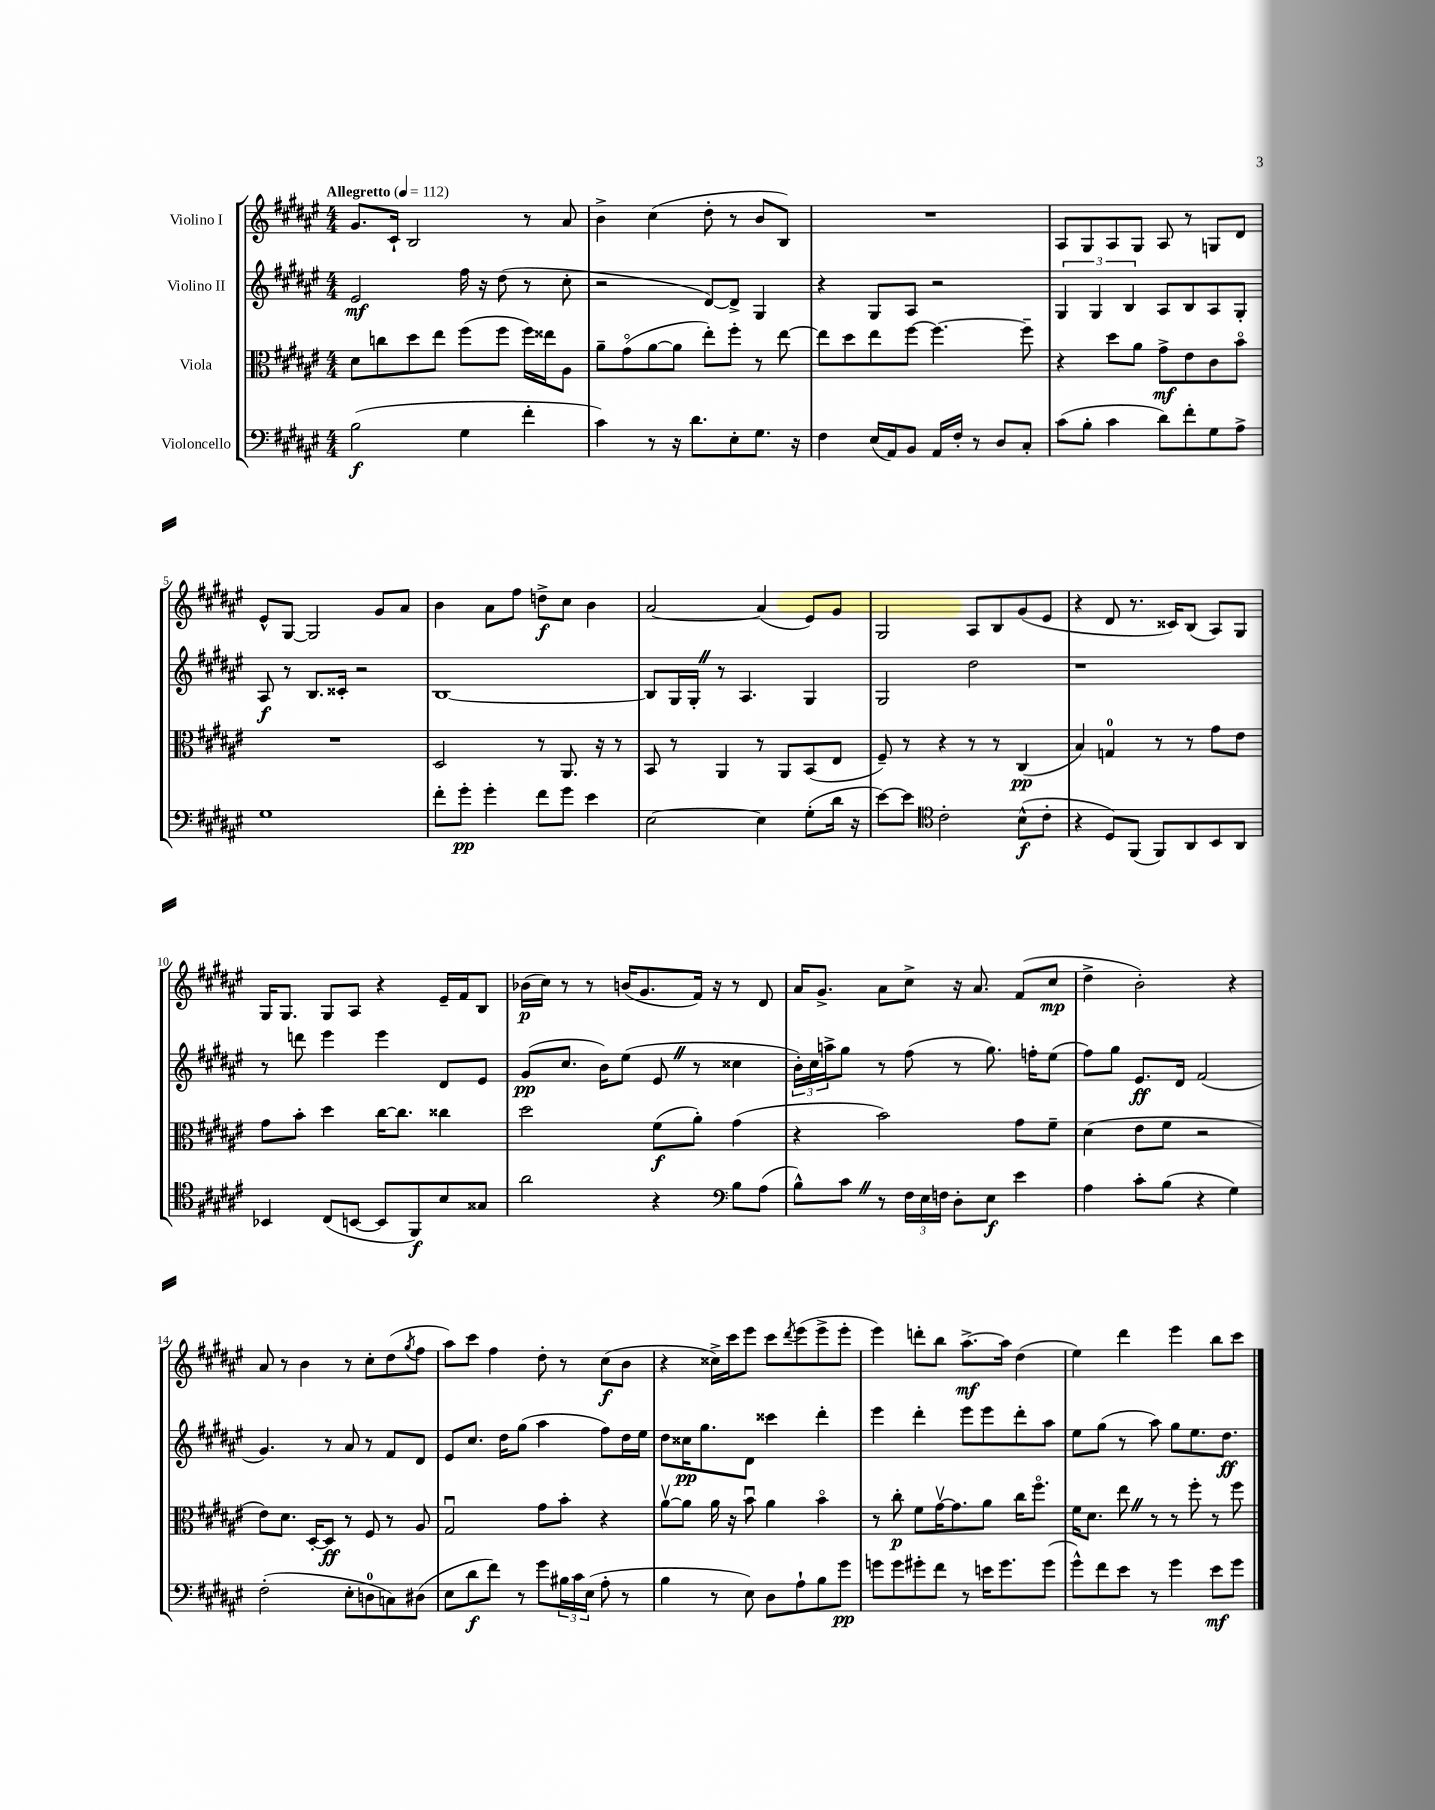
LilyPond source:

<<
\new StaffGroup <<
\new Staff = "s0" \with { instrumentName = "Violino I" } {
    \clef treble \key fis \major \numericTimeSignature \time 4/4 \tempo "Allegretto" 4 = 112
    gis'8. cis'16-! b2 r8 ais'8 |
    b'4-> cis''4( dis''8-. r8 b'8 b8) |
    R1 |
    ais8 gis8 ais8 gis8 ais8 r8 g8 dis'8 |
    eis'8-^ gis8~ gis2 gis'8 ais'8 |
    b'4 ais'8 fis''8 d''8->\f cis''8 b'4 |
    ais'2~ ais'4( eis'8) gis'8 |
    gis2 ais8 b8 gis'8( eis'8 |
    r4 dis'8 r8. cisis'16) b8( ais8) gis8 |
    gis16 gis8. gis8 ais8 r4 eis'16-- fis'16 b8 |
    bes'16\p( cis''16) r8 r8 b'16( gis'8. fis'16) r16 r8 dis'8 |
    ais'16 gis'8.-> ais'8 cis''8-> r16 ais'8. fis'8( cis''8\mp |
    dis''4-> b'2-.) r4 |
    ais'8 r8 b'4 r8 cis''8-. dis''8( \acciaccatura { gis''8 } fis''8 |
    ais''8) cis'''8 fis''4 dis''8-. r8 cis''8\f( b'8 |
    r4 cisis''16->) cis'''16 eis'''8 cis'''8 \acciaccatura { dis'''8 } eis'''8( eis'''8-> eis'''8-. |
    eis'''4) d'''8-. b''8 ais''8.~->\mf ais''16 dis''4( |
    eis''4) dis'''4 eis'''4 b''8 cis'''8 \bar "|." |
}
\new Staff = "s1" \with { instrumentName = "Violino II" } {
    \clef treble \key fis \major \numericTimeSignature \time 4/4
    eis'2\mf fis''16 r16 dis''8( r8 cis''8-. |
    r2 dis'8~) dis'8-> gis4 |
    r4 gis8 ais8 r2 |
    \tuplet 3/2 { gis4 gis4 b4 } ais8 b8 ais8 gis8-. |
    ais8\f r8 b8. cisis'16-. r2 |
    b1~ |
    b8 gis16 gis16-. \once \override BreathingSign.text = \markup { \musicglyph "scripts.caesura.straight" } \breathe r8 ais4. gis4 |
    gis2 dis''2 |
    r1 |
    r8 d'''8 eis'''4 eis'''4 dis'8 eis'8 |
    gis'8\pp( cis''8. b'16) eis''8( eis'8 \once \override BreathingSign.text = \markup { \musicglyph "scripts.caesura.straight" } \breathe r8 cisis''4 |
    \tuplet 3/2 { b'16-.) cis''16 a''16-> } gis''8 r8 fis''8( r8 gis''8.) f''16-. eis''8( |
    fis''8) gis''8 eis'8.\ff dis'16 fis'2( |
    gis'4.) r8 ais'8 r8 fis'8 dis'8 |
    eis'8 cis''8. dis''16 gis''8( ais''4 fis''8) dis''16 eis''16 |
    dis''8 cisis''16\pp gis''8. dis'8 cisis'''4 dis'''4-. |
    eis'''4 dis'''4-. eis'''8 eis'''8 dis'''8-. ais''8 |
    eis''8 gis''8( r8 ais''8) gis''8 eis''8. dis''8.\ff \bar "|." |
}
\new Staff = "s2" \with { instrumentName = "Viola" } {
    \clef alto \key fis \major \numericTimeSignature \time 4/4
    dis'8 c''8 dis''8 eis''8 fis''8( fis''8 fis''16) eisis''16 ais8 |
    ais'8-- gis'8\flageolet( ais'8~ ais'8 eis''8-.) fis''8-. r8 eis''8~ |
    eis''8 dis''8 eis''8 fis''8~ fis''4.~ fis''8-- |
    r4 dis''8 ais'8 gis'8->\mf eis'8 cis'8 b'8\flageolet |
    R1 |
    dis2 r8 ais,8. r16 r8 |
    b,8 r8 ais,4 r8 ais,8 b,8( eis8 |
    fis8--) r8 r4 r8 r8 cis4\pp( |
    b4) g4-0 r8 r8 gis'8 eis'8 |
    gis'8 b'8-. dis''4 cis''16~ cis''8. cisis''4 |
    dis''2 fis'8\f( ais'8-.) gis'4( |
    r4 b'2) gis'8 fis'8-- |
    dis'4( eis'8 fis'8 r2 |
    eis'8) dis'8. dis16~-. dis8\ff r8 fis8 r8 ais8 |
    gis2\downbow gis'8 b'8-. r4 |
    ais'8~\upbow ais'8 ais'16 r16 b'8\downbow ais'4 b'4\flageolet |
    r8 cis''8-.\p fis'8 gis'16~\upbow gis'8. ais'8 cis''16 fis''8.\flageolet |
    fis'16 dis'8. eis''8 \once \override BreathingSign.text = \markup { \musicglyph "scripts.caesura.straight" } \breathe r8 r8 fis''8-. r8 fis''8 \bar "|." |
}
\new Staff = "s3" \with { instrumentName = "Violoncello" } {
    \clef bass \key fis \major \numericTimeSignature \time 4/4
    b2\f( gis4 fis'4-. |
    cis'4) r8 r16 dis'8. eis8-. gis8. r16 |
    fis4 eis16( ais,16) b,8 ais,16 fis16-. r8 dis8 cis8-. |
    cis'8( b8-. cis'4 dis'8) fis'8-. gis8 ais8-> |
    gis1 |
    fis'8-. gis'8-.\pp gis'4-. fis'8 gis'8 eis'4 |
    eis2~ eis4 gis8-.( dis'16 r16 |
    eis'8~) eis'8 \clef tenor cis'2-. b8-^\f( cis'8-. |
    r4 dis8) fis,8( fis,8) ais,8 b,8 ais,8 |
    bes,4 cis8( b,8~ b,8 fis,8\f) b8 gisis8 |
    ais'2 r4 \clef bass b8 ais8( |
    b8-^) cis'8 \once \override BreathingSign.text = \markup { \musicglyph "scripts.caesura.straight" } \breathe r8 \tuplet 3/2 { fis16 eis16 f16 } dis8-. eis8\f eis'4 |
    ais4 cis'8-. b8( r4 gis4) |
    fis2-.( eis8-. d8-0 c8) dis8( |
    eis8 dis'8\f fis'8) r8 gis'8 \tuplet 3/2 { bis16 cis'16 eis16( } ais8-. r8 |
    b4 r8 eis8) dis8 ais8-! b8 gis'8\pp |
    g'8 g'8 gis'8-. fis'8 r8 e'16 gis'8. gis'8( |
    gis'8-^) fis'8 eis'8 r8 gis'4 eis'8\mf gis'8 \bar "|." |
}
>>
>>
